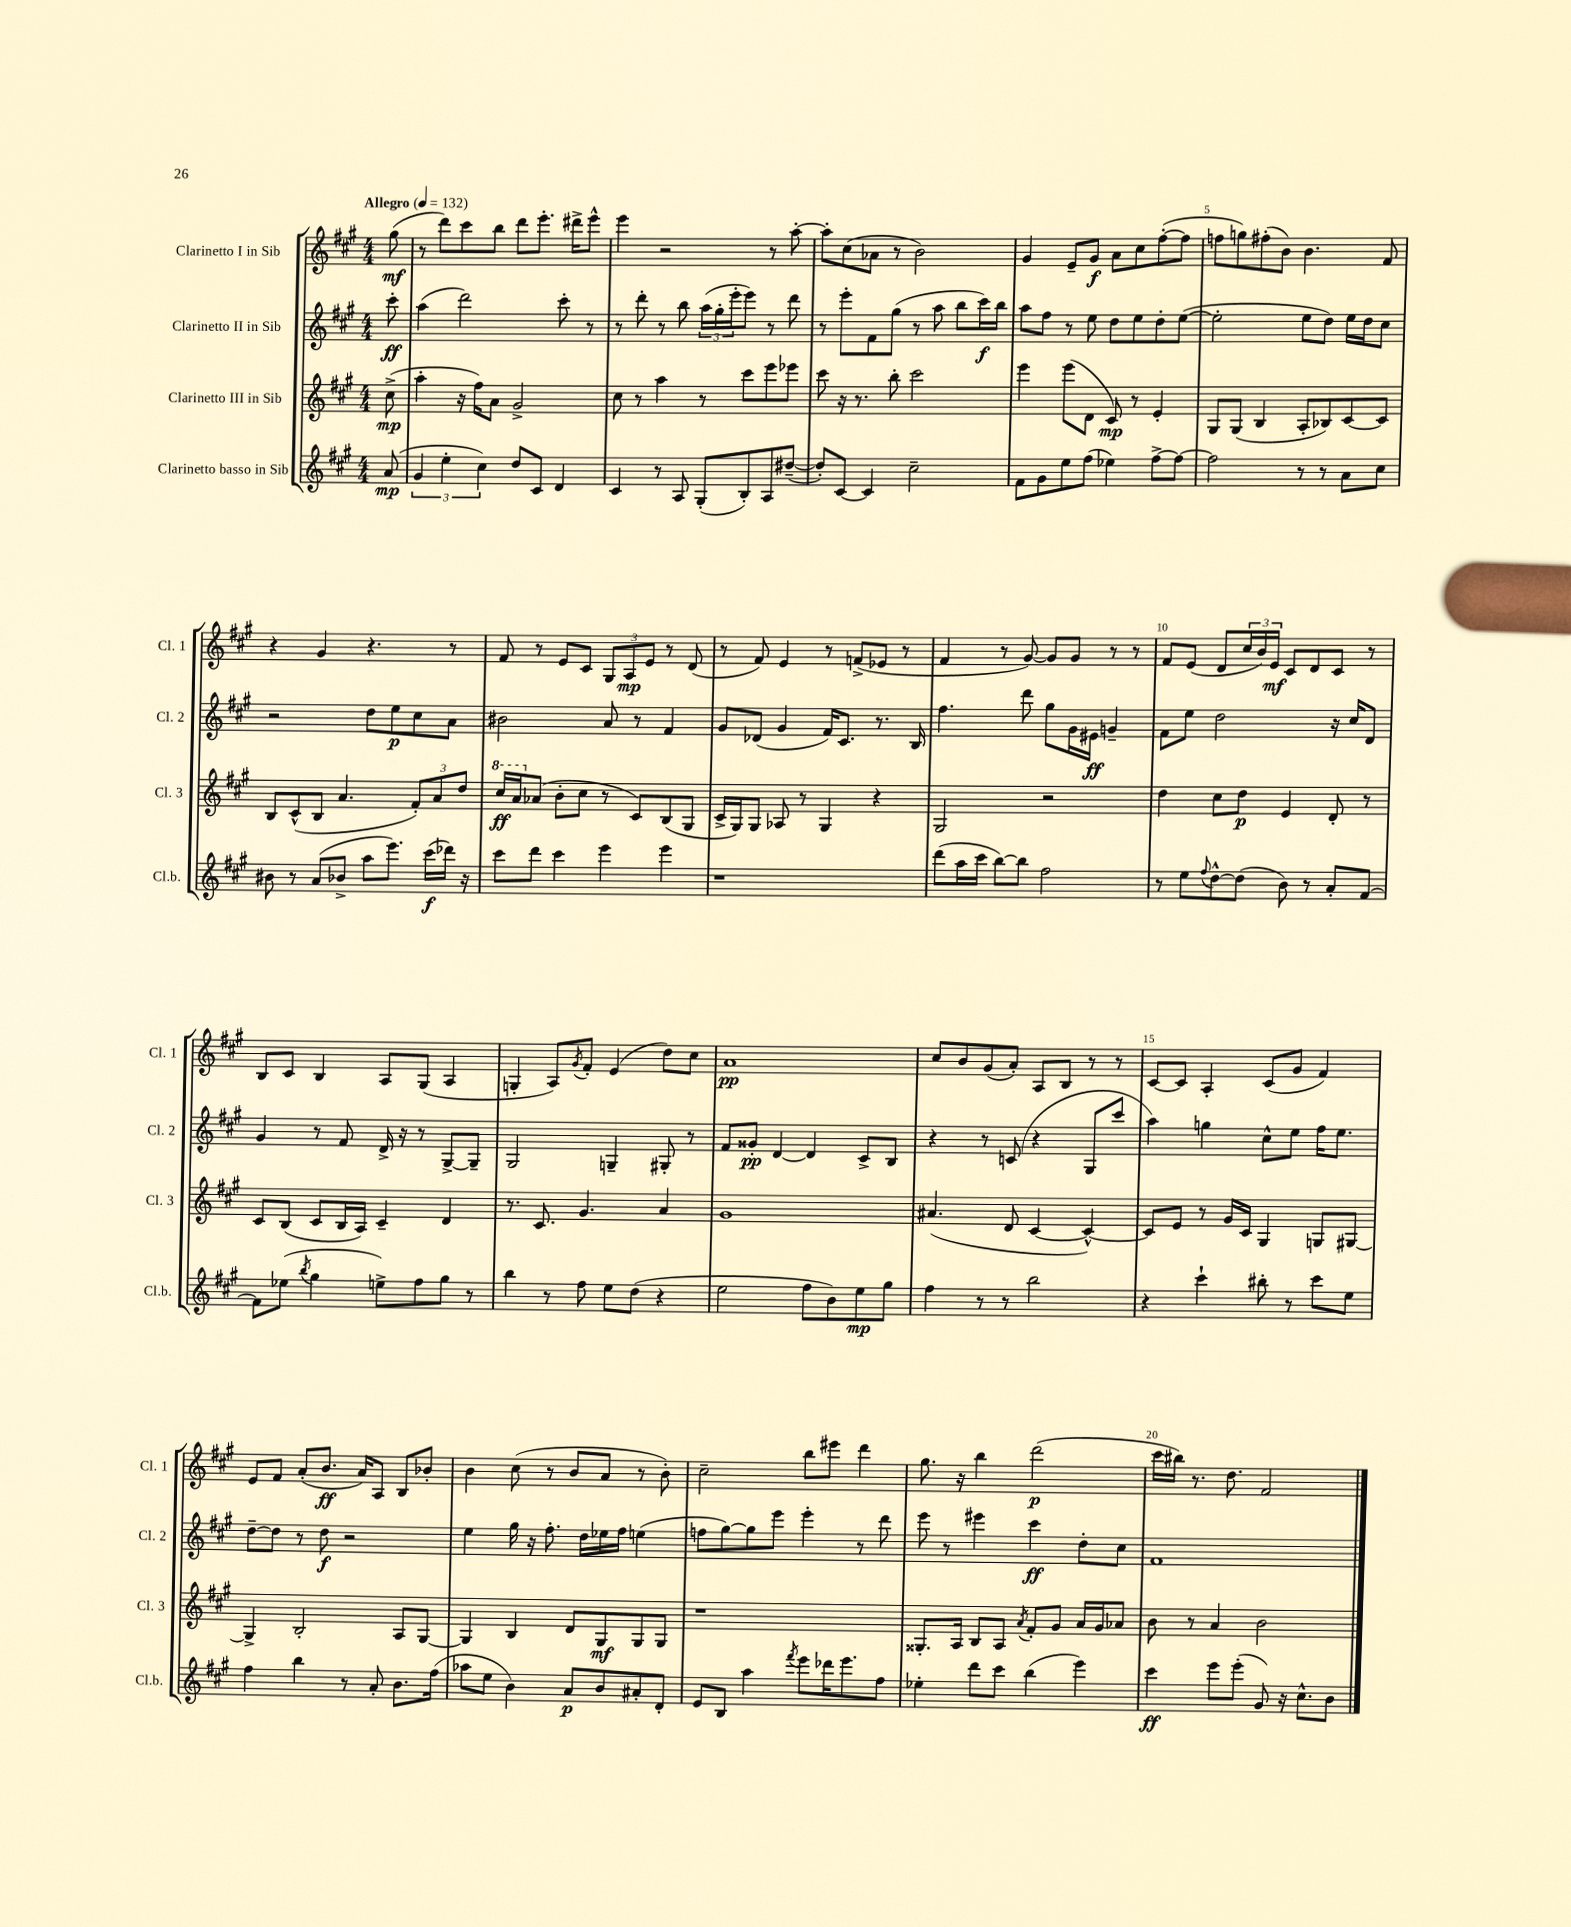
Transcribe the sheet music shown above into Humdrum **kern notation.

**kern	**dynam	**kern	**dynam	**kern	**dynam	**kern	**dynam
*part4	*part4	*part3	*part3	*part2	*part2	*part1	*part1
*staff4	*staff4	*staff3	*staff3	*staff2	*staff2	*staff1	*staff1
*I"Clarinetto basso in Sib	*	*I"Clarinetto III in Sib	*	*I"Clarinetto II in Sib	*	*I"Clarinetto I in Sib	*
*I'Cl.b.	*	*I'Cl. 3	*	*I'Cl. 2	*	*I'Cl. 1	*
*clefG2	*	*clefG2	*	*clefG2	*	*clefG2	*
*k[f#c#g#]	*	*k[f#c#g#]	*	*k[f#c#g#]	*	*k[f#c#g#]	*
*M4/4	*	*M4/4	*	*M4/4	*	*M4/4	*
*MM132	*	*MM132	*	*MM132	*	*MM132	*
=	=	=	=	=	=	=	=
!	!	!	!	!	!	!LO:TX:a:B:t=Allegro	!
(8a/	mp	(8cc#^\	mp	8ccc#'\	ff	(8gg#\	mf
=1	=1	=1	=1	=1	=1	=1	=1
6g#/	.	4aa'\	.	(4aa\	.	8r	.
.	.	.	.	.	.	8ddd\L)	.
6ee'\	.	.	.	.	.	.	.
.	.	16r	.	2ddd\)	.	8ccc#\	.
.	.	16ff#\KL)	.	.	.	.	.
6cc#\)	.	.	.	.	.	.	.
.	.	8a\J	.	.	.	8bb\J	.
8dd/L	.	2g#^/	.	.	.	8ddd\L	.
8c#/J	.	.	.	.	.	8.eee'\J	.
4d/	.	.	.	8ccc#'\	.	.	.
.	.	.	.	.	.	16ddd#X^\KL	.
.	.	.	.	8r	.	8eee^^\J	.
=2	=2	=2	=2	=2	=2	=2	=2
4c#/	.	8cc#\	.	8r	.	4eee\	.
.	.	8r	.	8ddd'\	.	.	.
8r	.	4aa\	.	8r	.	2r	.
8A/	.	.	.	8bb\	.	.	.
(8G#'/L	.	8r	.	(24aa\LL	.	.	.
.	.	.	.	24gg#'\	.	.	.
.	.	.	.	24eee'\J	.	.	.
8B'/)	.	8ccc#\L	.	8eee\J)	.	.	.
8A/	.	8eee\	.	8r	.	8r	.
([8dd#X~/J	.	8eee-X\J	.	8ddd\	.	[8aa'\	.
=3	=3	=3	=3	=3	=3	=3	=3
8dd#'/L])	.	8ccc#\	.	8r	.	8aa'\L]	.
[8c#/J	.	16r	.	8eee'\L	.	(8cc#\	.
.	.	8.r	.	.	.	.	.
4c#/]	.	.	.	8f#\	.	8a-X\J	.
.	.	8bb'\	.	(8gg#\J	.	8r	.
2cc#~\	.	2ccc#\	.	8r	.	2b\)	.
.	.	.	.	8aa\	.	.	.
.	.	.	.	8bb\L	.	.	.
.	.	.	.	16ccc#\L)	f	.	.
.	.	.	.	16bb\JJ	.	.	.
=4	=4	=4	=4	=4	=4	=4	=4
8f#\L	.	4eee\	.	8aa\L	.	4g#/	.
8g#\	.	.	.	8ff#\J	.	.	.
8ee\	.	(8eee\L	.	8r	.	8e~/L	.
(8ff#\J	.	8d\J	.	8ee\	.	8g#/J	f
4ee-X\)	.	8c#/)	mp	8dd\L	.	8a\L	.
.	.	8r	.	8ee\	.	8cc#\	.
[8ff#^\L	.	4e'/	.	8dd'\	.	([8ff#'\	.
8ff#\J_	.	.	.	([8ee\J	.	8ff#\J]	.
=5	=5	=5	=5	=5	=5	=5	=5
2ff#\]	.	8G#/L	.	2ee'\]	.	8ffn\L	.
.	.	(8G#/J	.	.	.	8ggn\)	.
.	.	4B/	.	.	.	(8ff#X'\	.
.	.	.	.	.	.	8b\J)	.
8r	.	8A'/L	.	8ee\L	.	4.b\	.
8r	.	8B-X/)	.	8dd\J)	.	.	.
8a\L	.	[8c#/	.	16ee\LL	.	.	.
.	.	.	.	16dd\J	.	.	.
8cc#\J	.	8c#/J]	.	8cc#\J	.	8f#/	.
!!LO:LB:g=z
=6	=6	=6	=6	=6	=6	=6	=6
8b#X\	.	8B/L	.	2r	.	4r	.
8r	.	(8c#^^/	.	.	.	.	.
(8a/L	.	8B/J	.	.	.	4g#/	.
8b-X^/J	.	4.a/	.	.	.	.	.
8aa\L	.	.	.	8dd\L	.	4.r	.
8.eee\J)	.	.	.	8ee\	p	.	.
.	.	12f#'/L)	.	8cc#\	.	.	.
(16ccc#\LL	f	.	.	.	.	.	.
.	.	12a/	.	.	.	.	.
16ddd-X\JJ)	.	.	.	8a\J	.	8r	.
.	.	12dd/J	.	.	.	.	.
16r	.	.	.	.	.	.	.
=7	=7	=7	=7	=7	=7	=7	=7
*	*	*8va	*	*	*	*	*
8ccc#\L	.	16ccc#/LL	ff	2b#X\	.	8f#/	.
.	.	16aa/J	.	.	.	.	.
*	*	*X8va	*	*	*	*	*
8ddd\J	.	(8a-X/J	.	.	.	8r	.
4ccc#\	.	8b'\L	.	.	.	8e/L	.
.	.	8cc#\J	.	.	.	8c#/J	.
4eee\	.	8r	.	8a/	.	12G#/L	.
.	.	.	.	.	.	12A/	mp
.	.	8c#/L)	.	8r	.	.	.
.	.	.	.	.	.	12e/J	.
4eee\	.	(8B/	.	4f#/	.	8r	.
.	.	8G#/J	.	.	.	(8d/	.
=8	=8	=8	=8	=8	=8	=8	=8
1r	.	16c#^/LL	.	8g#/L	.	8r	.
.	.	16G#/J)	.	.	.	.	.
.	.	8G#/J	.	(8d-X/J	.	8f#/)	.
.	.	8A-X/	.	4g#/	.	4e/	.
.	.	8r	.	.	.	.	.
.	.	4G#/	.	16f#/KL)	.	8r	.
.	.	.	.	8.c#/J	.	.	.
.	.	.	.	.	.	(8fn^/L	.
.	.	4r	.	8.r	.	8e-X/J	.
.	.	.	.	.	.	8r	.
.	.	.	.	16B/	.	.	.
=9	=9	=9	=9	=9	=9	=9	=9
(8ddd\L	.	2G#/	.	4.ff#\	.	4f#/	.
16aa\L	.	.	.	.	.	.	.
16ccc#\JJ	.	.	.	.	.	.	.
[8bb\L)	.	.	.	.	.	8r	.
8bb\J]	.	.	.	8ddd\	.	[8g#/)	.
2ff#\	.	2r	.	8gg#\L	.	8g#/L]	.
.	.	.	.	16g#\L	.	8g#/J	.
.	.	.	.	16e#X\JJ	ff	.	.
.	.	.	.	4gn~/	.	8r	.
.	.	.	.	.	.	8r	.
=10	=10	=10	=10	=10	=10	=10	=10
8r	.	4dd\	.	8f#\L	.	8f#/L	.
8ee\L	.	.	.	8ee\J	.	(8e/J	.
8qqff#/	.	.	.	.	.	.	.
[8dd^^\	.	8cc#\L	.	2dd\	.	8d/L	.
(8dd\J]	.	8dd\J	p	.	.	24cc#/L	.
.	.	.	.	.	.	24b/)	.
.	.	.	.	.	.	24e/JJ	mf
8b\)	.	4e/	.	.	.	8c#/L	.
8r	.	.	.	.	.	8d/	.
8a'/L	.	8d'/	.	16r	.	8c#/J	.
.	.	.	.	16cc#/KL	.	.	.
[8f#/J	.	8r	.	8d/J	.	8r	.
!!LO:LB:g=z
=11	=11	=11	=11	=11	=11	=11	=11
8f#\L]	.	8c#/L	.	4g#/	.	8B/L	.
(8ee-X\J	.	(8B/J	.	.	.	8c#/J	.
8qbb/	.	.	.	.	.	.	.
4gg#\	.	8c#/L	.	8r	.	4B/	.
.	.	16B/L	.	8f#/	.	.	.
.	.	16A/JJ)	.	.	.	.	.
8een^\L)	.	4c#~/	.	16d^/	.	8A/L	.
.	.	.	.	16r	.	.	.
8ff#\	.	.	.	8r	.	(8G#/J	.
8gg#\J	.	4d/	.	[8G#^/L	.	4A/	.
8r	.	.	.	8G#~/J]	.	.	.
=12	=12	=12	=12	=12	=12	=12	=12
4bb\	.	8.r	.	2G#/	.	4Gn'/	.
.	.	8.c#/	.	.	.	.	.
8r	.	.	.	.	.	8A/L)	.
.	.	.	.	.	.	8qg#/	.
8ff#\	.	4.g#/	.	.	.	8f#'/J	.
8ee\L	.	.	.	4Gn~/	.	(4e/	.
(8dd\J	.	.	.	.	.	.	.
4r	.	4a/	.	8G#X'/	.	8dd\L)	.
.	.	.	.	8r	.	8cc#\J	.
=13	=13	=13	=13	=13	=13	=13	=13
2ee\	.	1g#	.	8f#/L	.	1a	pp
.	.	.	.	8g##X'/J	pp	.	.
.	.	.	.	[4d/	.	.	.
8ff#\L	.	.	.	4d/]	.	.	.
8b\)	.	.	.	.	.	.	.
8ee\	mp	.	.	8c#^/L	.	.	.
8gg#\J	.	.	.	8B/J	.	.	.
=14	=14	=14	=14	=14	=14	=14	=14
4ff#\	.	(4.a#X/	.	4r	.	8cc#/L	.
.	.	.	.	.	.	8b/	.
8r	.	.	.	8r	.	(8g#/	.
8r	.	8d/	.	(8cn/	.	8a'/J)	.
2bb\	.	[4c#/	.	4r	.	8A/L	.
.	.	.	.	.	.	8B/J	.
.	.	4c#^^/_)	.	8G#/L	.	8r	.
.	.	.	.	8ccc#/J	.	8r	.
=15	=15	=15	=15	=15	=15	=15	=15
4r	.	8c#/L]	.	4aa\)	.	[8c#/L	.
.	.	8e/J	.	.	.	8c#/J]	.
4ccc#`\	.	8r	.	4ggn\	.	4A'/	.
.	.	16g#/LL	.	.	.	.	.
.	.	16c#/JJ	.	.	.	.	.
8bb#X'\	.	4G#/	.	8cc#^^\L	.	(8c#/L	.
8r	.	.	.	8ee\J	.	8g#/J	.
8ccc#\L	.	8Gn/L	.	16ff#\KL	.	4f#/)	.
.	.	.	.	8.ee\J	.	.	.
8ee\J	.	[8G#X/J	.	.	.	.	.
!!LO:LB:g=z
=16	=16	=16	=16	=16	=16	=16	=16
4ff#\	.	4G#^/]	.	[8dd~\L	.	8e/L	.
.	.	.	.	8dd\J]	.	8f#/J	.
4bb\	.	2B'/	.	8r	.	(8a'/L	.
.	.	.	.	8dd\	f	8.b/J	ff
8r	.	.	.	2r	.	.	.
.	.	.	.	.	.	16a/KL)	.
8a'/	.	.	.	.	.	8A/J	.
8.b\L	.	8A/L	.	.	.	8B/L	.
.	.	[8G#/J	.	.	.	8b-X'/J	.
(16ff#\Jk	.	.	.	.	.	.	.
=17	=17	=17	=17	=17	=17	=17	=17
8aa-X\L	.	4G#/]	.	4ee\	.	4b\	.
8ee\J	.	.	.	.	.	.	.
4b\)	.	4B/	.	16gg#\	.	(8cc#\	.
.	.	.	.	16r	.	.	.
.	.	.	.	8.ff#'\	.	8r	.
8a/L	p	8d/L	.	.	.	8b/L	.
.	.	.	.	16dd\LL	.	.	.
8b/	.	8G#/	mf	16ee-X\	.	8a/J	.
.	.	.	.	16ff#\JJ	.	.	.
8a#X'/	.	8G#/	.	(4een\	.	8r	.
8d'/J	.	8G#/J	.	.	.	8b'\)	.
=18	=18	=18	=18	=18	=18	=18	=18
8e/L	.	1r	.	8ffn\L	.	2cc#~\	.
8B/J	.	.	.	[8gg#\)	.	.	.
4aa\	.	.	.	8gg#\]	.	.	.
.	.	.	.	8eee\J	.	.	.
8qfff#/	.	.	.	.	.	.	.
8eee\L	.	.	.	4eee'\	.	8bb\L	.
16ddd-X\K	.	.	.	.	.	8eee#X\J	.
8.eee\	.	.	.	.	.	.	.
.	.	.	.	8r	.	4ddd\	.
8ff#\J	.	.	.	8ddd\	.	.	.
=19	=19	=19	=19	=19	=19	=19	=19
4ee-X'\	.	8.G##X'/L	.	8eee\	.	8.gg#\	.
.	.	.	.	8r	.	.	.
.	.	16A/Jk	.	.	.	16r	.
8ddd\L	.	8B/L	.	4eee#X\	.	4bb\	.
8ccc#\J	.	8A/J	.	.	.	.	.
.	.	8qa/	.	.	.	.	.
(4bb\	.	8f#'/L	.	4ccc#\	ff	(2ddd\	p
.	.	8g#/J	.	.	.	.	.
4eee\)	.	16a/LL	.	8dd'\L	.	.	.
.	.	16g#/J	.	.	.	.	.
.	.	8a-X/J	.	8cc#\J	.	.	.
=20	=20	=20	=20	=20	=20	=20	=20
4ccc#\	ff	8b\	.	1f#	.	16ccc#\LL	.
.	.	.	.	.	.	16bb#X\JJ)	.
.	.	8r	.	.	.	8.r	.
8eee\L	.	4a/	.	.	.	.	.
.	.	.	.	.	.	8.dd\	.
(8eee'\J	.	.	.	.	.	.	.
8g#/)	.	2b\	.	.	.	2f#/	.
16r	.	.	.	.	.	.	.
8.cc#^^\L	.	.	.	.	.	.	.
8b\J	.	.	.	.	.	.	.
==	==	==	==	==	==	==	==
*-	*-	*-	*-	*-	*-	*-	*-
